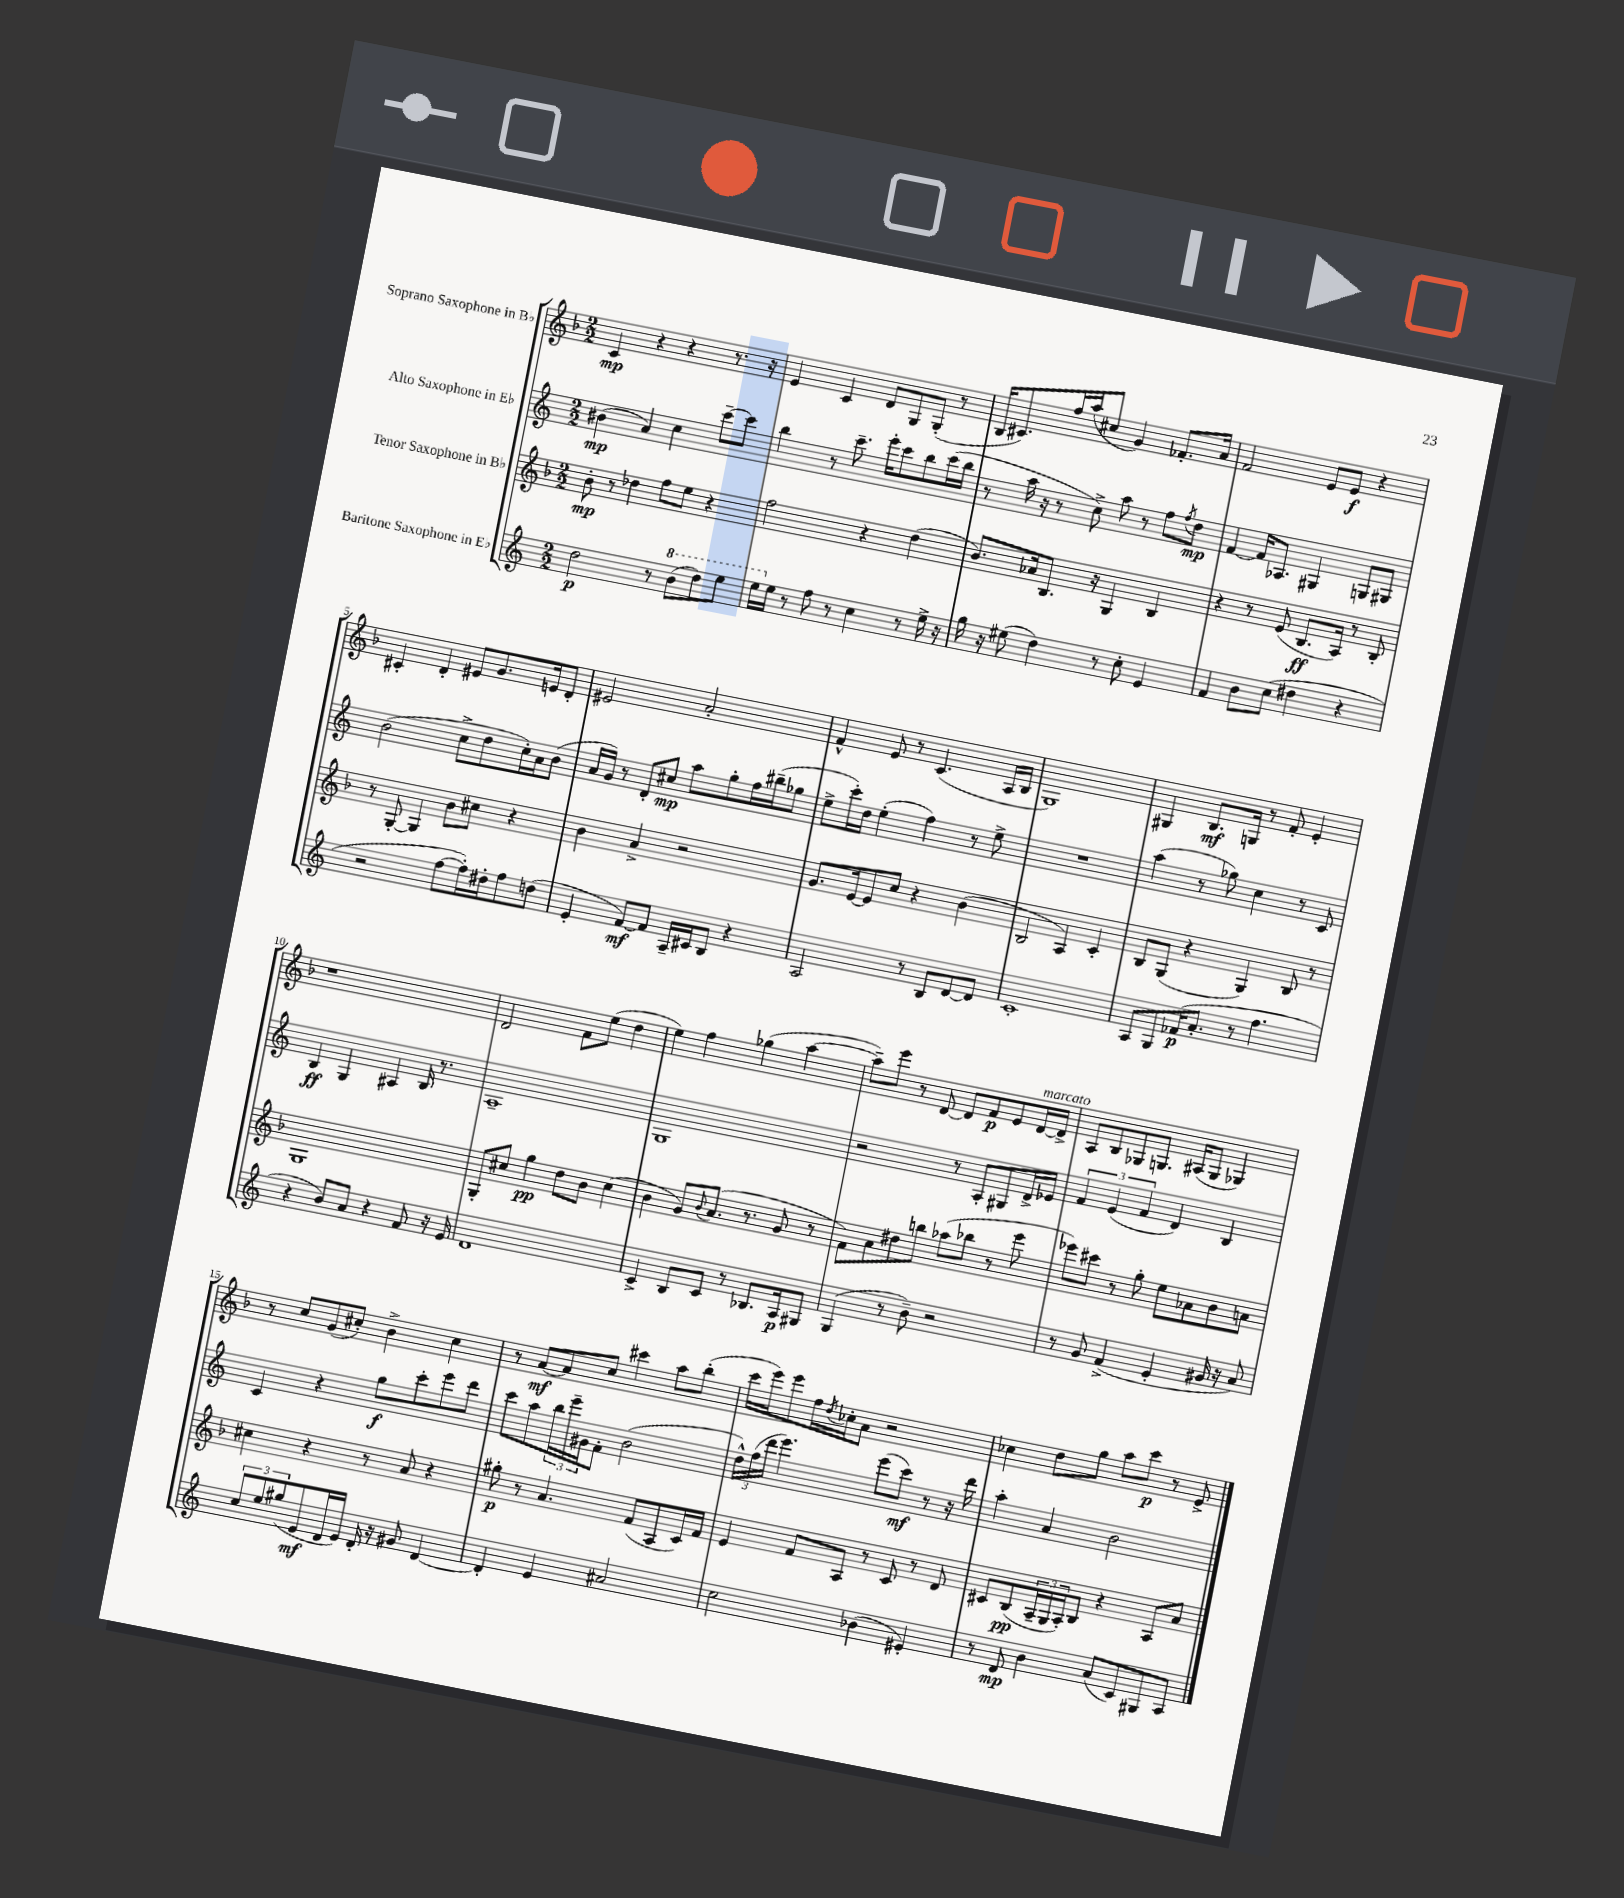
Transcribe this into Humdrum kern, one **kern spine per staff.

**kern	**kern	**kern	**kern
*staff4	*staff3	*staff2	*staff1
*clefG2	*clefG2	*clefG2	*clefG2
*k[]	*k[b-]	*k[]	*k[b-]
*M2/2	*M2/2	*M2/2	*M2/2
2dd	8b-'	(4b#	4c
.	8r	.	.
.	4dd-	4a)	4r
8r	8ff	4cc	4r
(8bb	8ee	.	.
8ddd)	4r	[8ccc~	8.r
8eee	.	8ccc]	.
.	.	.	16r
=	=	=	=
16eee	2ff	4bb	4e
16ee	.	.	.
8r	.	.	.
8ff	.	8r	4c
8r	.	8.ccc~	.
4cc	4r	.	8d
.	.	16eee'	.
.	.	8ccc	8G
8r	(4dd	8bb	(8G'
16ee^	.	(16ccc	8r
16r	.	16bb	.
=	=	=	=
16gg	8.b-)	8r	16B-
16r	.	.	8.c#)
(8ee#	.	16aa	.
.	16a-	16r	.
4dd)	8.B-	8r	16ff
.	.	.	(16aa
.	.	8cc^)	8cc#
.	16r	.	.
8r	4G	8aa	4g)
8cc'	.	8r	.
4e	4B-	8ff	8.f-'
.	.	8qff	.
.	.	8dd	.
.	.	.	16a
=	=	=	=
4f	4r	[4f	2f
8b	8r	16f]	.
.	.	8.A-	.
(8cc	(8e	.	.
4dd#	8.B-	4G#	8e
.	.	.	8e
.	16A)	.	.
4r	8r	8G	4r
.	8B-'	8G#	.
=	=	=	=
2r	8r	(2b	4c#'
.	[8G'	.	.
.	4G]	.	4d'
[8ff	8b-	8cc^	8e#
16ff'])	8cc#	8dd	8.g
16dd#'	.	.	.
8ff	4r	16cc')	.
.	.	16a	16e
(8dd	.	(8b	8d'
=	=	=	=
4e'	4b-	16a	2e#
.	.	16g)	.
.	.	8r	.
[8f)	4a^	8d'	.
8f]	.	8cc#	.
16A~	2r	8aa	2a'
16c#	.	.	.
8B	.	8gg'	.
4r	.	16ff	.
.	.	(16bb#~	.
.	.	8gg-	.
=	=	=	=
2A	8.g	8ee^	4f^^
.	.	16ccc')	.
.	[16e	16dd	.
.	8e]	(4ee'	8e
.	8cc	.	8r
8r	4r	4ff)	(4.c
8B	.	.	.
[8d	(4b-	8r	.
8d]	.	8ee^	16A
.	.	.	16B-
=	=	=	=
1c'	2B-	1r	1G)
.	4A)	.	.
.	4c'	.	.
=	=	=	=
8A	8B-	(4aa	4G#
8G	(8G	.	.
(16f-	4r	8r	8.B-
8.a'	.	.	.
.	.	8gg-)	.
.	.	.	16G
8r	4G)	4cc	8r
4.ff	.	.	8f'
.	8B-	8r	4e'
.	8r	8c	.
=	=	=	=
4r	1G	4B	1r
8b)	.	4G	.
8a	.	.	.
4r	.	4A#	.
8f	.	16B	.
.	.	8.r	.
16r	.	.	.
16e	.	.	.
=	=	=	=
1d	8G'	1A~	2d
.	8cc#	.	.
.	4gg	.	.
.	8dd	.	8f
.	8b-	.	(8ee
.	(4cc#	.	4dd
=	=	=	=
4c^	4b-	1G	4ee)
8B	8g)	.	4ff
.	8qqb-	.	.
8c	(8.a	.	.
8r	.	.	(4gg-
.	8.r	.	.
8.B-	.	.	.
.	8g	.	[4aa
16A	.	.	.
8G#	8r	.	.
=	=	=	=
(4G	8f)	2r	8aa~])
.	8a	.	8eee
8r	8dd#	.	8r
8b~)	8bb	.	[8d
2r	(8aa-	8r	8d]
.	8bb-	8A'	8f
.	8r	8G#	8e
.	8eee	16d^	[16d
.	.	16e-	16d^]
=	=	=	=
8r	8eee-)	6f	8A
8g	8ccc#	.	8B-
.	.	(6e	.
(4f^	8r	.	8G-
.	.	6f	.
.	8gg'	.	8.G
4e'	8ee	4d)	.
.	.	.	(16A#
.	8a-	.	8G
16g#	8b-	4B	4G-)
16r	.	.	.
8a)	8a	.	.
=	=	=	=
12cc	4cc#	4c	8r
12ee	.	.	.
.	.	.	8cc
(12gg#	.	.	.
8e	4r	4r	(8g
16d	.	.	8cc#')
16e)	.	.	.
16d'	8r	8gg	4b-^
16r	.	.	.
8g#	8a	8ccc'	.
[4d	4r	8eee	4cc#
.	.	8ddd	.
=	=	=	=
4d']	8gg#'	8ccc	8r
.	8r	8aa	[8a
4e	4.a	24bb	8a]
.	.	24eee~	.
.	.	24g#	.
.	.	8f'	8cc
2a#	.	(2b	4ccc#
.	(8f	.	.
.	8A	.	8aa
.	16c)	.	(8bb-'
.	16f	.	.
=	=	=	=
2cc	4e	24dd^^)	16ccc
.	.	(24ff	.
.	.	.	16eee)
.	.	24ddd	.
.	.	4.eee)	8eee
.	8f	.	16ff
.	.	.	8qdd
.	.	.	16cc-'
.	8A	.	8a
(4b-	8r	(8eee	2r
.	8c	8ccc)	.
4e#')	8r	8r	.
.	8d	16r	.
.	.	16ddd	.
=	=	=	=
8r	8c#	4aa'	4cc-
8d	(8B-	.	.
4b	24A~	4a	8dd
.	24G	.	.
.	24A')	.	.
.	8B-	.	8gg
(8a	4r	2b	8aa
8c)	.	.	8ccc
8G#	8A	.	8r
8A	8a	.	8e^
==	==	==	==
*-	*-	*-	*-
